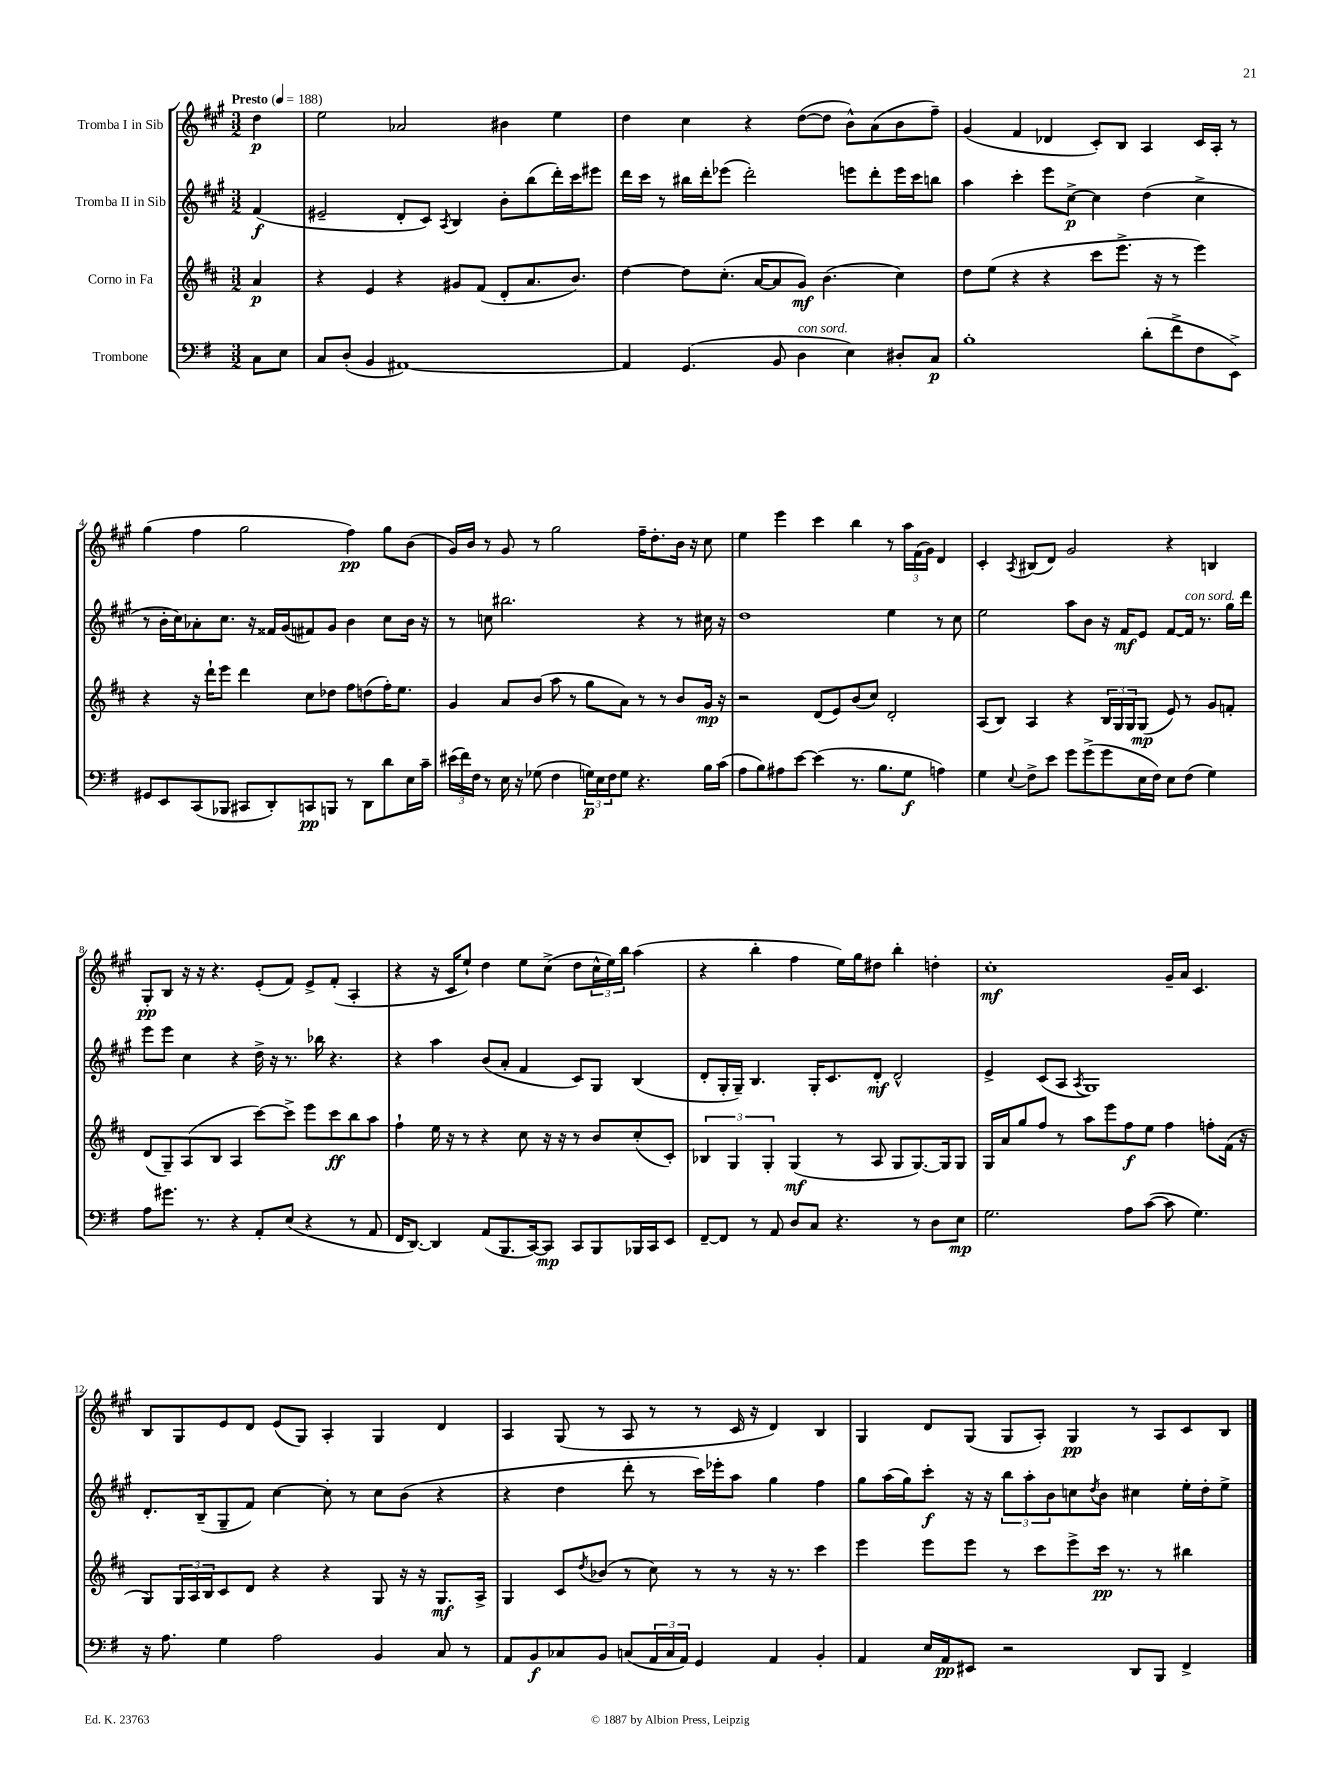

**kern	**dynam	**kern	**dynam	**kern	**dynam	**kern	**dynam
*part4	*part4	*part3	*part3	*part2	*part2	*part1	*part1
*staff4	*staff4	*staff3	*staff3	*staff2	*staff2	*staff1	*staff1
*I"Trombone	*	*I"Corno in Fa	*	*I"Tromba II in Sib	*	*I"Tromba I in Sib	*
*clefF4	*	*clefG2	*	*clefG2	*	*clefG2	*
*k[f#]	*	*k[f#c#]	*	*k[f#c#g#]	*	*k[f#c#g#]	*
*M3/2	*	*M3/2	*	*M3/2	*	*M3/2	*
*MM188	*	*MM188	*	*MM188	*	*MM188	*
=	=	=	=	=	=	=	=
!	!	!	!	!	!	!LO:TX:a:B:t=Presto	!
8C\L	.	4a/	p	(4f#/	f	4dd\	p
8E\J	.	.	.	.	.	.	.
=1	=1	=1	=1	=1	=1	=1	=1
8C/L	.	4r	.	2e#X~/	.	2ee\	.
(8D'/J	.	.	.	.	.	.	.
4BB/	.	4e/	.	.	.	.	.
[1AA#X)	.	4r	.	8d'/L	.	2a-X/	.
.	.	.	.	8c#/J)	.	.	.
.	.	.	.	8qA/	.	.	.
.	.	8g#X/L	.	4B/	.	.	.
.	.	(8f#/J	.	.	.	.	.
.	.	8d'/L	.	8b'\L	.	4b#X\	.
.	.	8.a/	.	(8bb\	.	.	.
.	.	.	.	16ddd'\L)	.	4ee\	.
.	.	8.b/J)	.	16ccc#\J	.	.	.
.	.	.	.	8eee#X\J	.	.	.
=2	=2	=2	=2	=2	=2	=2	=2
4AA#/]	.	[4dd\	.	16ddd\LL	.	4dd\	.
.	.	.	.	16ccc#\JJ	.	.	.
.	.	.	.	8r	.	.	.
(4.GG/	.	8dd\L]	.	16bb#X\LL	.	4cc#\	.
.	.	.	.	16ddd'\J	.	.	.
.	.	(8.cc#'\J	.	(8eee-X\J	.	.	.
.	.	.	.	2ddd'\)	.	4r	.
.	.	[16a/KL	.	.	.	.	.
8BB/	.	8a/]	.	.	.	.	.
!LO:TX:a:i:t=con sord.	!	!	!	!	!	!	!
4D\	.	8g/J)	mf	.	.	([8dd\L	.
.	.	(4.b\	.	.	.	8dd\J]	.
4E\)	.	.	.	8eeen\L	.	8b^^\L)	.
.	.	.	.	8ddd'\	.	(8a\	.
8D#X'/L	.	4cc#\)	.	16eee\L	.	8b\	.
.	.	.	.	16ccc#\J	.	.	.
8C/J	p	.	.	8bbn\J	.	8ff#~\J)	.
=3	=3	=3	=3	=3	=3	=3	=3
1B'	.	8dd\L	.	4aa\	.	(4g#/	.
.	.	(8ee\J	.	.	.	.	.
.	.	4r	.	4ccc#'\	.	4f#/	.
.	.	4r	.	8eee\L	.	4d-X/	.
.	.	.	.	[8cc#^\J	p	.	.
.	.	8ccc#\L	.	4cc#\]	.	8c#'/L)	.
.	.	8.eee^\J	.	.	.	8B/J	.
(8d'\L	.	.	.	(4dd\	.	4A/	.
.	.	16r	.	.	.	.	.
8f#^\	.	8r	.	.	.	.	.
8F#\	.	4eee\)	.	4cc#^\	.	16c#/LL	.
.	.	.	.	.	.	16A'/JJ	.
8EE^\J)	.	.	.	.	.	8r	.
!!LO:LB:g=z
=4	=4	=4	=4	=4	=4	=4	=4
8GG#X/L	.	4r	.	8r	.	(4gg#\	.
8EE/	.	.	.	16b'\LL	.	.	.
.	.	.	.	16cc#\J)	.	.	.
(8CC/	.	16r	.	8a-X'\	.	4ff#\	.
.	.	16ddd`\KL	.	.	.	.	.
8BBB-X/J	.	8eee\J	.	8.cc#\J	.	.	.
8CC#X/L	.	4ddd\	.	.	.	2gg#\	.
.	.	.	.	16r	.	.	.
8DD'/)	.	.	.	16f##X/LL	.	.	.
.	.	.	.	(16g#/J	.	.	.
8CCn/	pp	8cc#\L	.	8f#X/)	.	.	.
8BBBn/J	.	8dd-X\J	.	8g#/J	.	.	.
8r	.	8ff#\L	.	4b\	.	4ff#\)	pp
8DD\L	.	(8ddn\	.	.	.	.	.
8d\	.	16ff#'\K)	.	8cc#\L	.	8gg#\L	.
.	.	8.ee\J	.	.	.	.	.
16E\L	.	.	.	16b\Jk	.	(8b\J	.
16c~\JJ	.	.	.	16r	.	.	.
=5	=5	=5	=5	=5	=5	=5	=5
(24e#X\LL	.	4g/	.	8r	.	16g#/LL)	.
24f#\)	.	.	.	.	.	.	.
.	.	.	.	.	.	16b/JJ	.
24F#\JJ	.	.	.	.	.	.	.
8r	.	.	.	8ccn\	.	8r	.
16E\	.	8a/L	.	2.bb#X\	.	8g#/	.
16r	.	.	.	.	.	.	.
(8G-X\	.	(8b/J	.	.	.	8r	.
4F#\	.	8aa\	.	.	.	2gg#\	.
.	.	8r	.	.	.	.	.
24Gn\LL)	p	8gg\L	.	.	.	.	.
24E\	.	.	.	.	.	.	.
24F#\J	.	.	.	.	.	.	.
8G\J	.	8a\J)	.	.	.	.	.
4.r	.	8r	.	4r	.	16ff#~\KL	.
.	.	.	.	.	.	8.dd'\	.
.	.	8r	.	.	.	.	.
.	.	8b/L	.	8r	.	16b\Jk	.
.	.	.	.	.	.	16r	.
16B\LL	.	16g/Jk	mp	16cc#X\	.	8cc#\	.
(16c\JJ	.	16r	.	16r	.	.	.
=6	=6	=6	=6	=6	=6	=6	=6
8A\L	.	2r	.	1dd	.	4ee\	.
8B\)	.	.	.	.	.	.	.
8A#X\	.	.	.	.	.	4eee\	.
[8e\J	.	.	.	.	.	.	.
(4e\]	.	(8d/L	.	.	.	4ccc#\	.
.	.	8e/)	.	.	.	.	.
8.r	.	(8b/	.	.	.	4bb\	.
.	.	8cc#/J)	.	.	.	.	.
8.B\L	.	.	.	.	.	.	.
.	.	2d'/	.	4ee\	.	8r	.
8G\J	f	.	.	.	.	24aa\LL	.
.	.	.	.	.	.	(24f#\	.
.	.	.	.	.	.	24g#\JJ)	.
4An\)	.	.	.	8r	.	4d/	.
.	.	.	.	8cc#\	.	.	.
=7	=7	=7	=7	=7	=7	=7	=7
4G\	.	(8A/L	.	2ee\	.	4c#'/	.
.	.	8B/J)	.	.	.	.	.
8qqE/	.	.	.	.	.	8qA/	.
8F#^\L	.	4A/	.	.	.	(8B#X/L	.
8e\J	.	.	.	.	.	8d/J)	.
8g\L	.	4r	.	8aa\L	.	2g#/	.
(8g^\	.	.	.	8b\J	.	.	.
8g\	.	24B/LL	.	16r	.	.	.
.	.	24G/	.	.	.	.	.
.	.	.	.	16f#/KL	mf	.	.
.	.	24G/J	.	.	.	.	.
16E\L	.	(8G/J	mp	8e/J	.	.	.
16F#\JJ)	.	.	.	.	.	.	.
8E\L	.	8e/)	.	[8f#/L	.	4r	.
!	!	!	!	!LO:TX:a:i:t=con sord.	!	!	!
(8F#\J	.	8r	.	16f#/Jk]	.	.	.
.	.	.	.	8.r	.	.	.
4G\)	.	8g/L	.	.	.	4Bn/	.
.	.	8fn'/J	.	16gg#\LL	.	.	.
.	.	.	.	16ddd\JJ	.	.	.
!!LO:LB:g=z
=8	=8	=8	=8	=8	=8	=8	=8
8A\L	.	(8d/L	.	8eee\L	.	8G#'/L	pp
8.g#X\J	.	8G~/)	.	8eee\J	.	8B/J	.
.	.	(8A/	.	4cc#\	.	16r	.
8.r	.	.	.	.	.	16r	.
.	.	8B/J	.	.	.	4.r	.
4r	.	4A/	.	4r	.	.	.
8AA'/L	.	[8ccc#\L)	.	16dd^\	.	(8e'/L	.
.	.	.	.	16r	.	.	.
(8E/J	.	8ccc#^\J]	.	8.r	.	8f#/J)	.
4r	.	8eee\L	.	.	.	8e^/L	.
.	.	.	.	16bb-X\	.	.	.
.	.	8ccc#\	ff	4.r	.	(8f#'/J	.
8r	.	8bb\	.	.	.	4A'/	.
8AA/	.	8aa\J	.	.	.	.	.
=9	=9	=9	=9	=9	=9	=9	=9
16FF#/KL	.	4ff#`\	.	4r	.	4r	.
[8.DD/J)	.	.	.	.	.	.	.
4DD/]	.	16ee\	.	4aa\	.	16r	.
.	.	16r	.	.	.	16c#/KL	.
.	.	8r	.	.	.	8ee`/J)	.
(8AA/L	.	4r	.	(8b/L	.	4dd\	.
8.BBB/	.	.	.	8a'/J	.	.	.
.	.	8cc#\	.	4f#/	.	8ee\L	.
[16CC/k)	.	.	.	.	.	.	.
8CC/J]	mp	16r	.	.	.	(8cc#^\J	.
.	.	16r	.	.	.	.	.
8CC/L	.	8r	.	8c#/L)	.	8dd\L	.
8BBB/	.	8b/L	.	8G#/J	.	24cc#^^\L	.
.	.	.	.	.	.	24ee\)	.
.	.	.	.	.	.	24bb\JJ	.
16BBB-X/L	.	(8cc#'/	.	(4B/	.	(4aa\	.
16CC/J	.	.	.	.	.	.	.
8EE/J	.	8c#'/J)	.	.	.	.	.
=10	=10	=10	=10	=10	=10	=10	=10
[8FF#~/L	.	6B-X/	.	8d'/L	.	4r	.
8FF#/J]	.	.	.	16G#'/L	.	.	.
.	.	6G/	.	.	.	.	.
.	.	.	.	16G#~/JJ)	.	.	.
8r	.	.	.	4.B/	.	4bb'\	.
.	.	6G'/	.	.	.	.	.
8AA/	.	.	.	.	.	.	.
8D/L	.	(4G/	mf	.	.	4ff#\	.
8C/J	.	.	.	16G#'/KL	.	.	.
.	.	.	.	8.c#/	.	.	.
4.r	.	8r	.	.	.	16ee\LL)	.
.	.	.	.	.	.	16gg#\J	.
.	.	8A/	.	8d'/J	mf	8dd#X\J	.
.	.	8G/L	.	2d^^/	.	4bb'\	.
8r	.	[8.G/)	.	.	.	.	.
8D\L	.	.	.	.	.	4ddn'\	.
.	.	16G/k]	.	.	.	.	.
8E\J	mp	8G/J	.	.	.	.	.
=11	=11	=11	=11	=11	=11	=11	=11
2.G\	.	16G/LL	.	4e^/	.	1cc#'	mf
.	.	16a/J	.	.	.	.	.
.	.	8gg/	.	.	.	.	.
.	.	8ff#/J	.	(8c#/L	.	.	.
.	.	8r	.	8A/J	.	.	.
.	.	.	.	8qA/	.	.	.
.	.	8aa\L	.	1G#)	.	.	.
.	.	8eee\	.	.	.	.	.
8A\L	.	8ff#\	f	.	.	.	.
([8c\J	.	8ee\J	.	.	.	.	.
8c\]	.	4ff#\	.	.	.	16g#~/LL	.
.	.	.	.	.	.	16a/JJ	.
4.G\)	.	.	.	.	.	4.c#/	.
.	.	8ffn'\L	.	.	.	.	.
.	.	(16f#\Jk	.	.	.	.	.
.	.	16r	.	.	.	.	.
!!LO:LB:g=z
=12	=12	=12	=12	=12	=12	=12	=12
16r	.	8G/L)	.	8.d'/L	.	8B/L	.
8.A\	.	.	.	.	.	.	.
.	.	24G/L	.	.	.	8G#/	.
.	.	24A/	.	.	.	.	.
.	.	.	.	(16B~/k	.	.	.
.	.	24B/J	.	.	.	.	.
4G\	.	8c#/	.	8G#~/	.	8e/	.
.	.	8d/J	.	8f#/J)	.	8d/J	.
2A\	.	4r	.	[4cc#\	.	(8e/L	.
.	.	.	.	.	.	8G#/J)	.
.	.	4r	.	8cc#'\]	.	4A'/	.
.	.	.	.	8r	.	.	.
4BB/	.	8G/	.	8cc#\L	.	4G#/	.
.	.	16r	.	(8b\J	.	.	.
.	.	16r	.	.	.	.	.
8C/	.	8.G/L	mf	4r	.	4d/	.
8r	.	.	.	.	.	.	.
.	.	16A^/Jk	.	.	.	.	.
=13	=13	=13	=13	=13	=13	=13	=13
8AA/L	.	4G/	.	4r	.	4A/	.
8BB/	f	.	.	.	.	.	.
8C-X/	.	8c#/L	.	4dd\	.	(8G#/	.
.	.	8qdd/	.	.	.	.	.
8BB/J	.	(8b-X/J	.	.	.	8r	.
(8Cn/L	.	8r	.	8ddd'\	.	8A/	.
24AA/L	.	8cc#\)	.	8r	.	8r	.
24C/	.	.	.	.	.	.	.
24AA/JJ)	.	.	.	.	.	.	.
4GG/	.	8r	.	16ccc#\LL)	.	8r	.
.	.	.	.	16eee-X'\J	.	.	.
.	.	8r	.	8aa\J	.	16c#/	.
.	.	.	.	.	.	16r	.
4AA/	.	16r	.	4gg#\	.	4d/)	.
.	.	8.r	.	.	.	.	.
4BB'/	.	4ccc#\	.	4ff#\	.	4B/	.
=14	=14	=14	=14	=14	=14	=14	=14
4AA/	.	4eee\	.	8gg#\L	.	4G#/	.
.	.	.	.	(16aa\L	.	.	.
.	.	.	.	16gg#\J)	.	.	.
16E/LL	.	8eee\L	.	8ccc#'\J	f	8d/L	.
16AA/J	pp	.	.	.	.	.	.
8EE#X/J	.	8eee\J	.	16r	.	(8G#/J	.
.	.	.	.	16r	.	.	.
2r	.	8r	.	12bb\L	.	8G#/L	.
.	.	.	.	12aa'\	.	.	.
.	.	8ccc#\L	.	.	.	8A'/J)	.
.	.	.	.	12b\	.	.	.
.	.	8eee^\	.	8ccn\	.	4G#/	pp
.	.	.	.	8qdd/	.	.	.
.	.	16ccc#\Jk	pp	8b\J	.	.	.
.	.	8.r	.	.	.	.	.
8DD/L	.	.	.	4cc#X\	.	8r	.
8BBB/J	.	8r	.	.	.	8A/L	.
4FF#^/	.	4bb#X\	.	16ee'\LL	.	8c#/	.
.	.	.	.	16dd'\J	.	.	.
.	.	.	.	8ee^\J	.	8B/J	.
==	==	==	==	==	==	==	==
*-	*-	*-	*-	*-	*-	*-	*-
